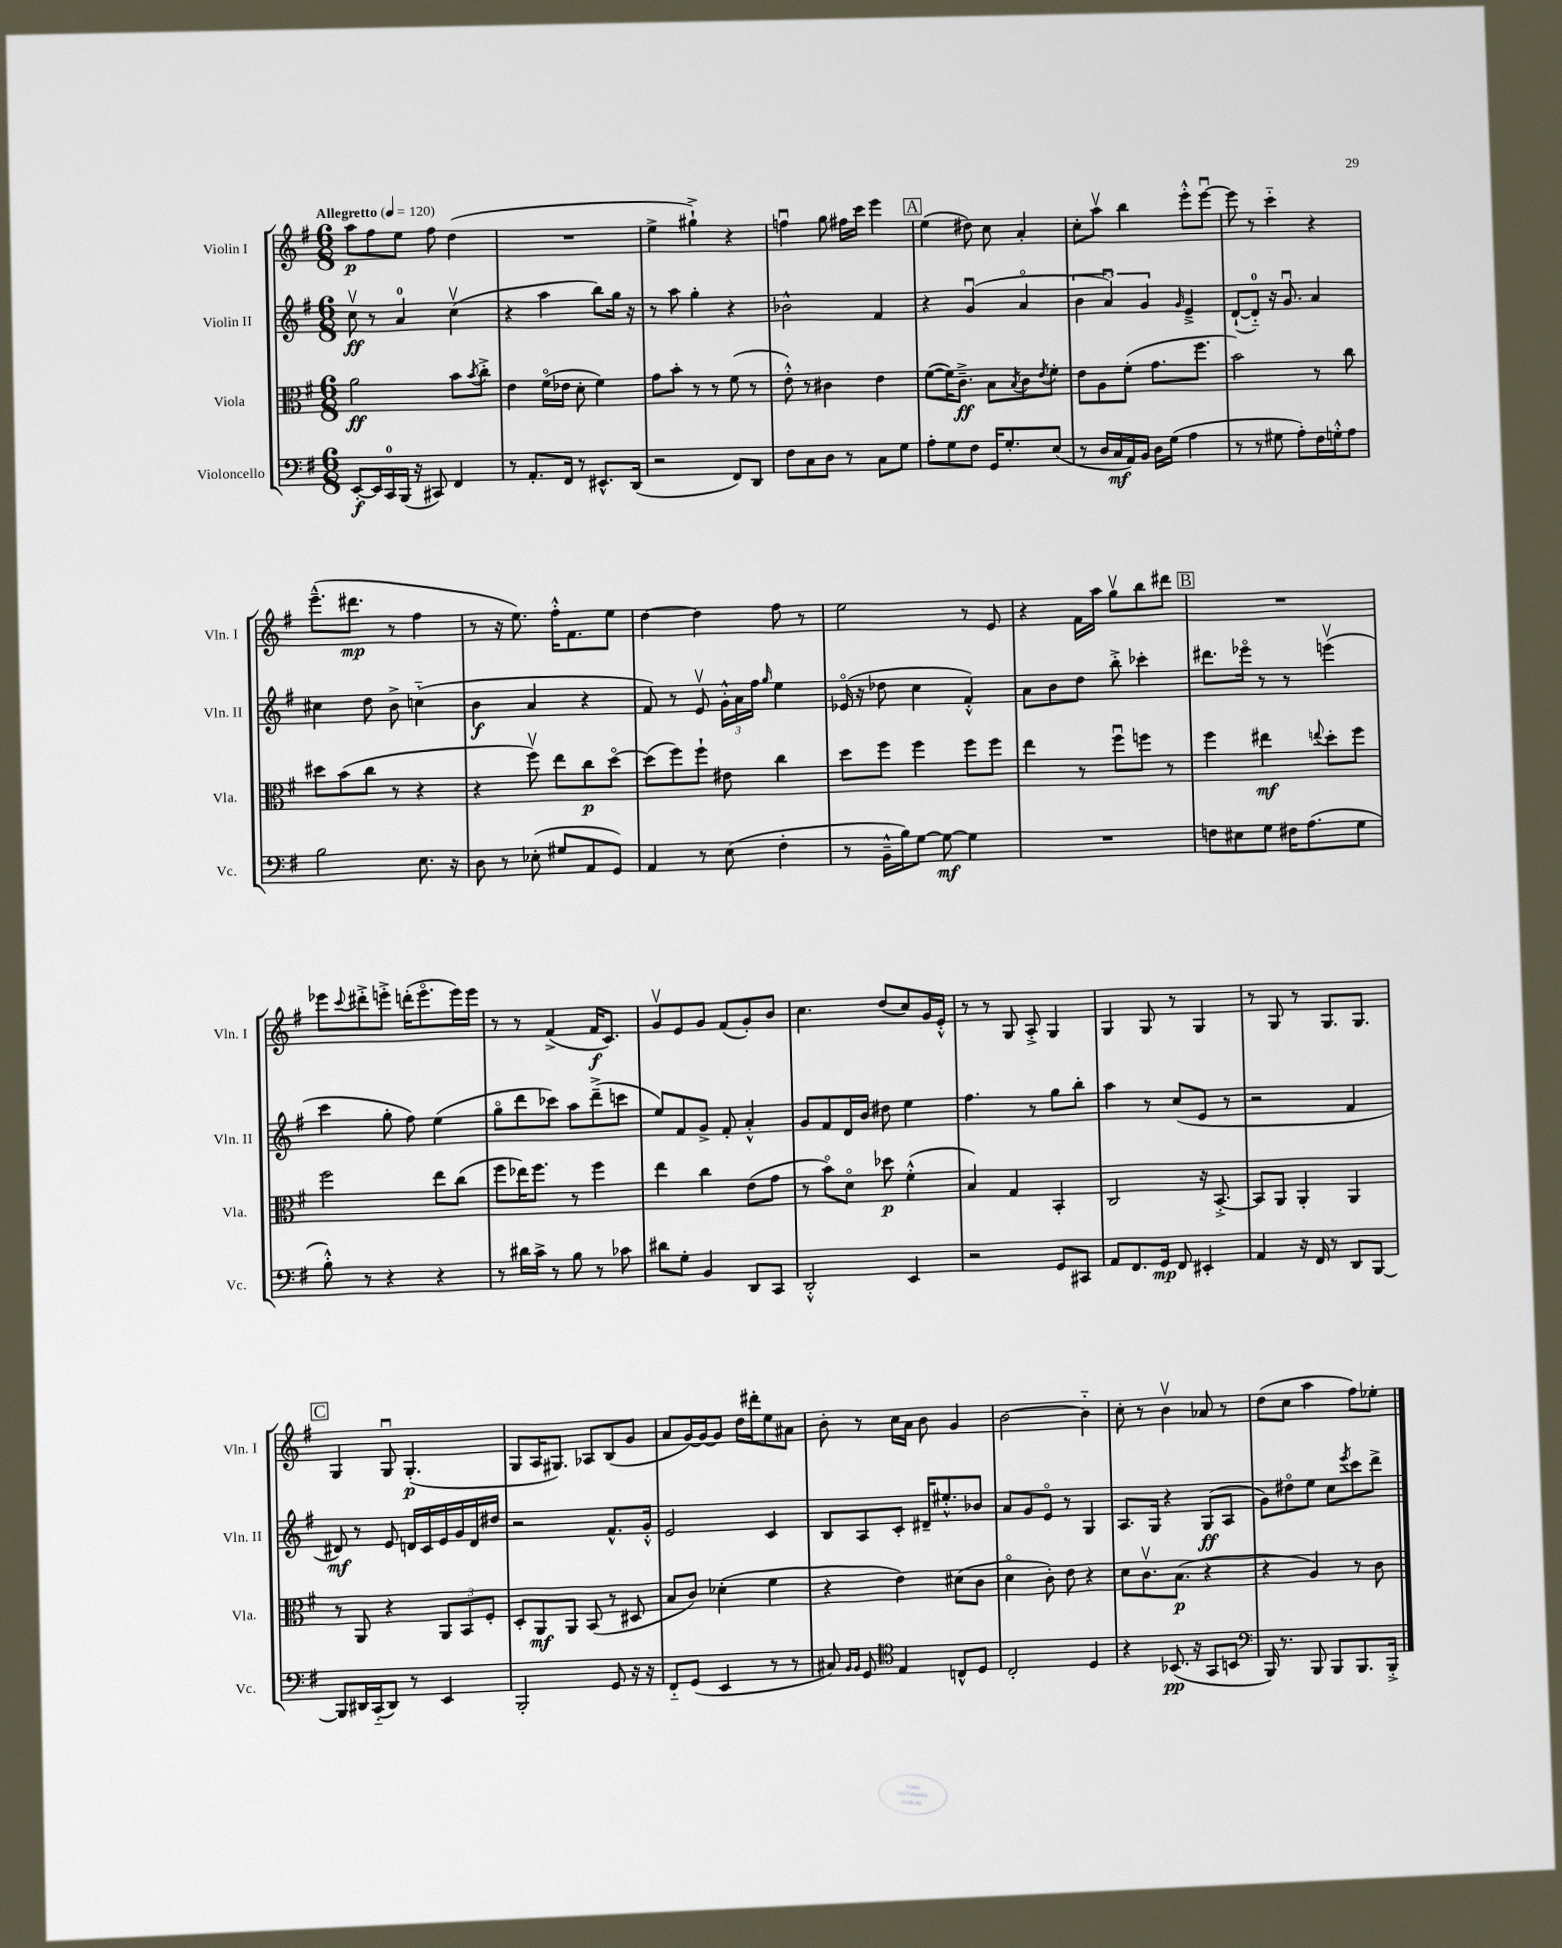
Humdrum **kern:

**kern	**kern	**kern	**kern
*staff4	*staff3	*staff2	*staff1
*clefF4	*clefC3	*clefG2	*clefG2
*k[f#]	*k[f#]	*k[f#]	*k[f#]
*M6/8	*M6/8	*M6/8	*M6/8
*MM120	*MM120	*MM120	*MM120
[8EE'	2a	8ccv	8aa
16EE]	.	8r	8ff#
16CC	.	.	.
(16BBB	.	4a	8ee
16r	.	.	.
8CC#)	.	.	8ff#
4FF#	8b	(4ccv	(4dd
.	8qb	.	.
.	8cc'^	.	.
=	=	=	=
8r	4e	4r	2.r
8.AA'	.	.	.
.	(16f#o	4aa	.
16FF#	16e-	.	.
8r	8d'	.	.
8.EE#^^	4f#)	8bb)	.
.	.	16gg	.
(16DD	.	16r	.
=	=	=	=
2r	8g	8r	4ee^
.	8b'	8aa	.
.	8r	4gg'	4gg#`^)
.	8r	.	.
8FF#)	(8f#	4r	4r
8DD	8r	.	.
=	=	=	=
8F#	8e'^^)	2b-^^	4ffu
8C	8r	.	.
8D	4c#	.	8gg
8r	.	.	16ff#
.	.	.	16ccc
8C	4e	4f#	4eee
8G	.	.	.
=	=	=	=
8A'	([8f#	4r	(4ee
8G	16f#])	.	.
.	8.c~^	.	.
8F#	.	(4gu	8dd#)
16GG	8B	.	8cc
8.G'	.	.	.
.	8qB	.	.
.	8c	4ao	4a'
.	8qe	.	.
(8E	8f#'	.	.
=	=	=	=
8r	8e	6b	8cc'
16D	8A	.	8aav
.	.	6au)	.
16C	.	.	.
16AA)	(8f#'	.	4bb
16BB	.	.	.
.	.	6g	.
16D	8.g	.	.
(16G	.	.	.
.	.	16qqg	.
4A	.	4e~^	8eee'^^
.	8.ff#	.	.
.	.	.	[8eeeu
=	=	=	=
8r	2b)	([8d`	8eee]
8r	.	8d'~])	8r
8G#	.	16r	4ccc'~
.	.	8.gu	.
8A')	.	.	.
16F#	8r	4a	4r
16G'^^	.	.	.
8A	8cc	.	.
=	=	=	=
2B	8dd#	4cc#	(8.eee~^^
.	(8b	.	.
.	.	.	8.ddd#
.	8cc	8dd	.
.	8r	8b^	8r
8.E	4r	(4cc'~	4ff#
16r	.	.	.
=	=	=	=
8D	4r	4b	8r
8r	.	.	16r
.	.	.	8.ee)
(8E-'	8ff#v)	4a	.
8G#	8ee	.	16ff#'^^
.	.	.	8.f#
8AA	8cc	4r	.
8GG)	[8ddo	.	8ee
=	=	=	=
4AA	(8dd]	8f#)	[4dd
.	8ff#)	8r	.
8r	8ff#`	8ev	4dd]
(8E	8e#	24g'^^	.
.	.	24a	.
.	.	24ff#	.
.	.	16qqgg	.
4F#'	4cc	4ee	8ff#
.	.	.	8r
=	=	=	=
8r	8dd	(16e-o	2ee
.	.	16r	.
16BB~^^	8ff#	8dd-	.
16B)	.	.	.
[8G	4ff#	4cc	.
8G_	.	.	.
4G]	8ff#	4f#'^^)	8r
.	8ff#	.	8e
=	=	=	=
2.r	4ee	8a	4r
.	.	8b	.
.	8r	8dd	16f#
.	.	.	16aa
.	8ff#u	8bb'^	8ggv
.	8ff	4ccc-'	8bb
.	8r	.	8ddd#
=	=	=	=
8F	4ff#	8.ddd#	2.r
8E#	.	.	.
.	.	16eee-o	.
8G	4ee#	8r	.
16F#	.	8r	.
(8.A	.	.	.
.	8qqee	.	.
.	8dd'	(4eeev	.
8G	8ff#	.	.
=	=	=	=
8B'^^)	2ff#	4ccc	8eee-
.	.	.	8qqccc
8r	.	.	8ddd#'^
4r	.	8gg'	8eee'^
.	.	8ff#)	(16ddd'
.	.	.	8.eeeo
4r	8ee	(4ee	.
.	(8cc	.	16eee)
.	.	.	16eee
=	=	=	=
8r	8ff#	8ggo	8r
16d#	16ee-)	8ddd	8r
16c^	8.ff#	.	.
8r	.	8ccc-)	(4f#^
8B	8r	8aa	.
8r	4ff#	(8ddd~^	16f#
.	.	.	8.c)
8c-	.	8ccc	.
=	=	=	=
8d#	4ee	8ee)	8gv
8G'	.	8f#	8e
4BB	4cc	8g^	8g
.	.	8f#'	(8f#
8DD	(8e	4a'^^	8g')
8CC	8g	.	8b
=	=	=	=
2DD'^^	8r	8g	4.cc
.	8bo)	8f#	.
.	8do	16d	.
.	.	16b	.
.	8dd-	8dd#	(8dd
4EE	(4f#'^^	4ee	8cc)
.	.	.	16g
.	.	.	16e'^^
=	=	=	=
2r	4B)	4.ff#	8r
.	.	.	8r
.	4G	.	8G
.	.	8r	8A'^
8GG	4BB'	8gg	4G
8CC#	.	8bb'	.
=	=	=	=
8AA	2C	4aa	4G
8.FF#	.	.	.
.	.	8r	8G
16GG	.	.	.
8FF#	.	(8cc	8r
4EE#'	16r	8e	4G
.	[8.BB'^	.	.
.	.	8r	.
=	=	=	=
4AA	8BB]	2r	8r
.	8AA	.	8G
16r	4AA'	.	8r
16FF#	.	.	.
8r	.	.	8.G
8DD	4AA	4f#	.
.	.	.	8.G
[8BBB	.	.	.
=	=	=	=
8BBB]	8r	8d#)	4G
16DD#	8AA	8r	.
(16CC'~	.	.	.
8DD#)	4r	8e	8Gu
8r	.	16d	(4.G'
.	.	16c	.
4EE	12AA	16e	.
.	.	16g	.
.	12BB	.	.
.	.	16d	.
.	12F#'	.	.
.	.	16dd#	.
=	=	=	=
2BBB'	8D'	2r	8G
.	8AA	.	16A
.	.	.	8.G#)
.	8AA	.	.
.	(8BB	.	8A-
8GG	8r	8.f#^^	(8B
16r	8D#	.	8g
16r	.	16g'^^	.
=	=	=	=
8FF#'~	8B	2e	8a
(8GG	8c)	.	[16g)
.	.	.	16g_
4EE	(4d-'	.	8g]
.	.	.	16dd
.	.	.	16ddd#'
8r	4f#	4c	8ee
8r	.	.	8a#
=	=	=	=
8C#)	4r	8B	8b'
16qqBB	.	.	.
16qqBB	.	.	.
8GG	.	8A	8r
*clefC4	*	*	*
4E	4e)	8c'	16cc
.	.	.	16a
.	.	16d#~	8b
.	.	8.ee#'^^	.
8C^^	(8d#	.	4g
8D	8c	8b-	.
=	=	=	=
2C'	4do	8a	[2b
.	.	8g	.
.	8c')	8eo	.
.	8e	8r	.
4D	4r	4G	4b'~]
=	=	=	=
4r	8d	8.A	8cc'
.	8.cv	.	8r
.	.	16G	.
(8.BB-	.	4r	4bv
.	(8.B	.	.
16r	.	.	.
8GG	4r	(8G	8a-
8BB	.	8A	8r
=	=	=	=
*clefF4	*	*	*
16BBB)	4r	8g)	(8dd
8.r	.	.	.
.	.	8dd#o	8cc
8BBB	4A)	8ee	4aa
8BBB	.	8cc	.
.	.	8qeee	.
8.BBB	8r	8ccc	8ff#)
.	8c	8ddd^	8ee-'
16BBB'^	.	.	.
==	==	==	==
*-	*-	*-	*-
